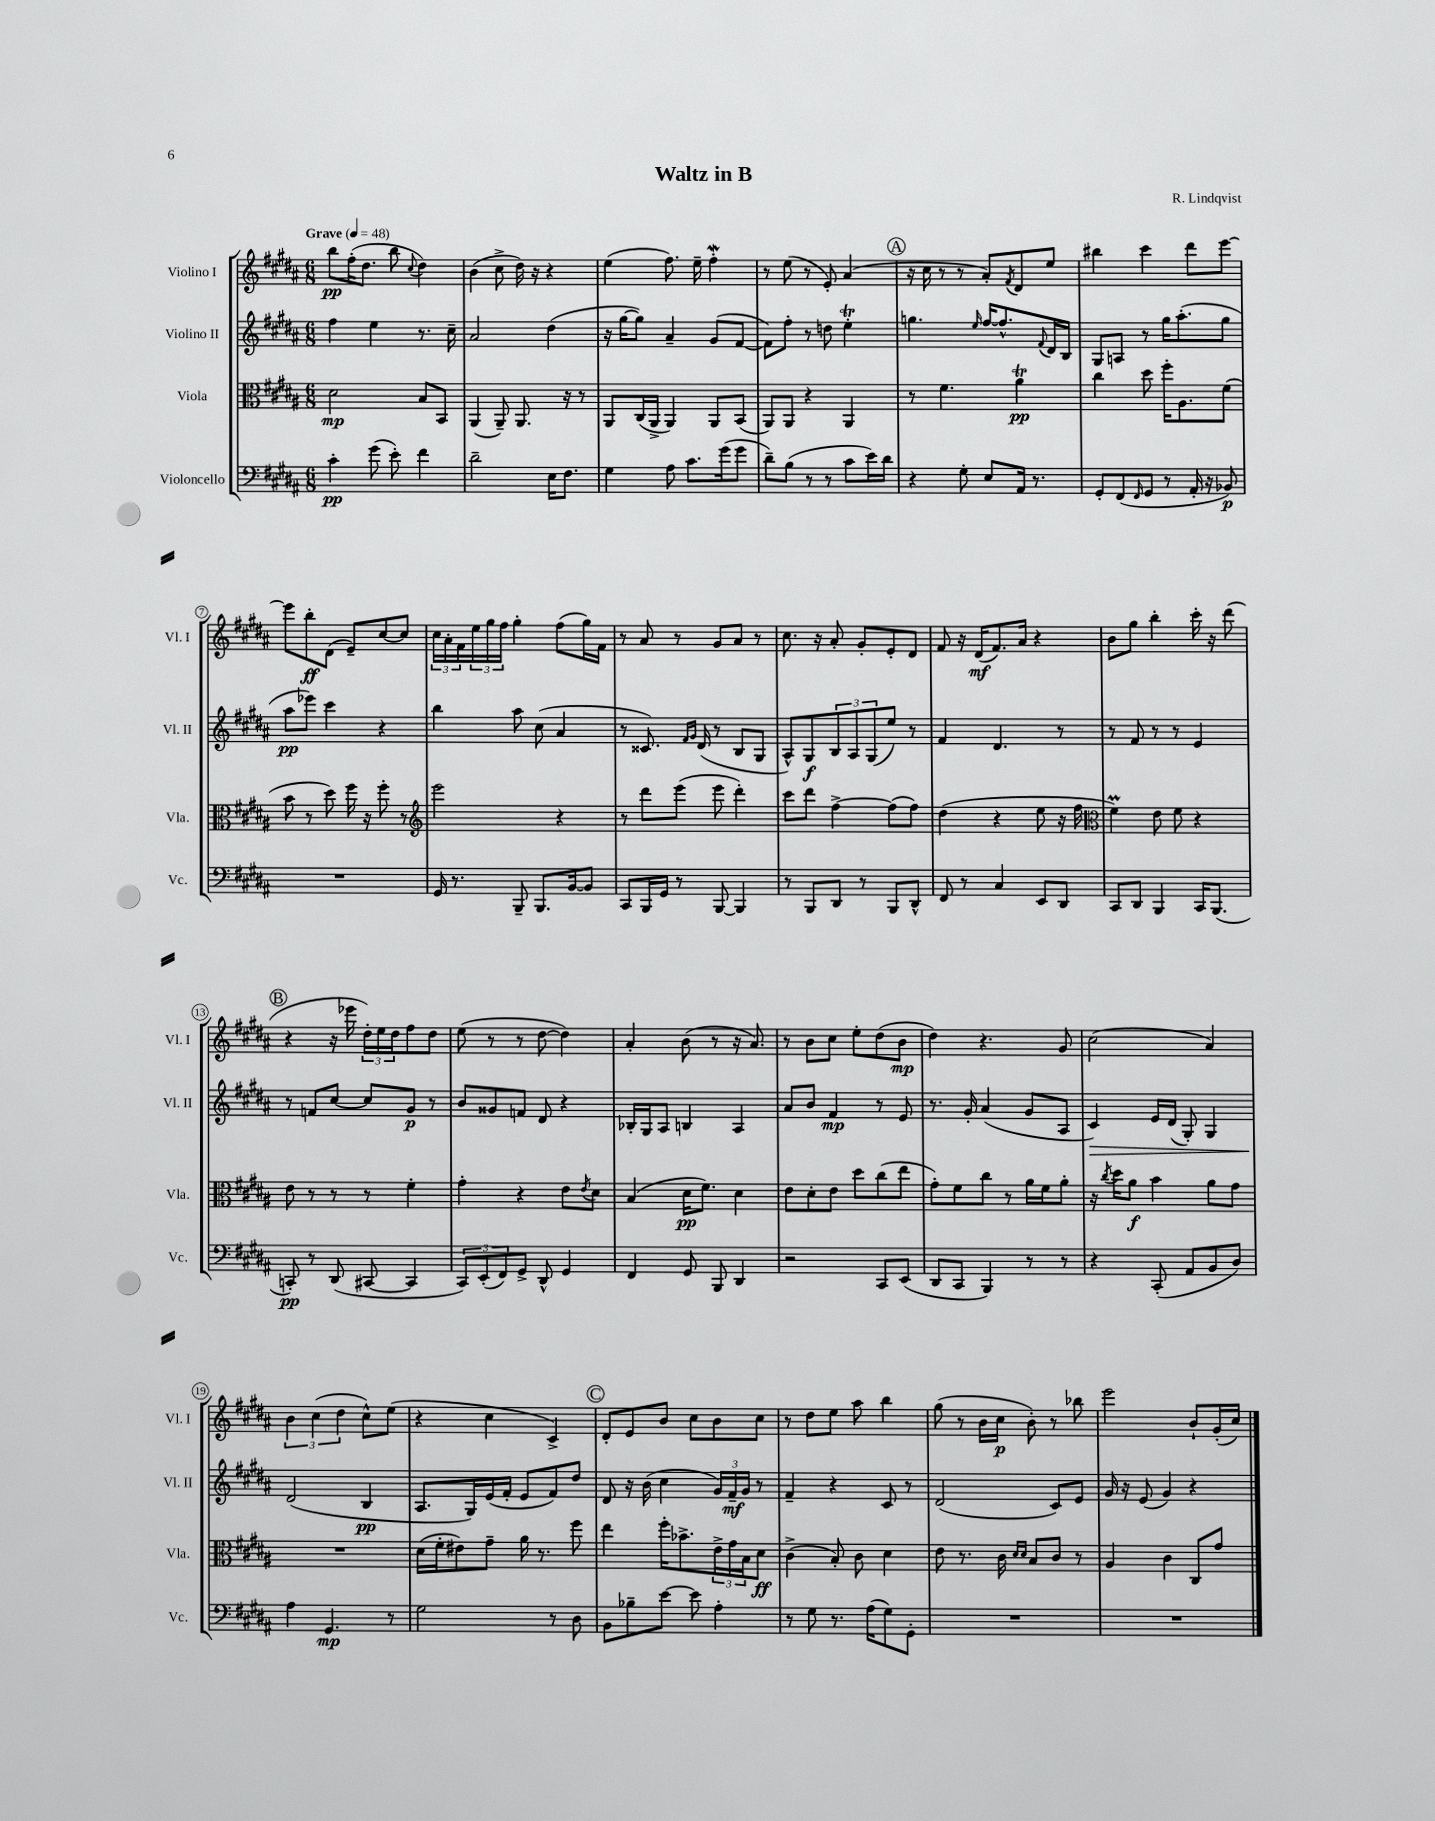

**kern	**kern	**kern	**kern
*staff4	*staff3	*staff2	*staff1
*clefF4	*clefC3	*clefG2	*clefG2
*k[f#c#g#d#a#]	*k[f#c#g#d#a#]	*k[f#c#g#d#a#]	*k[f#c#g#d#a#]
*M6/8	*M6/8	*M6/8	*M6/8
*MM48	*MM48	*MM48	*MM48
4c#'	2d#	4ff#	8bb
.	.	.	(16ff#'
.	.	.	8.dd#
(8g#	.	4ee	.
8e')	.	.	8bb
.	.	.	8qqcc#
4f#	8B	8.r	4dd#)
.	8BB	.	.
.	.	16cc#~	.
=	=	=	=
2d#~	(4AA#	2a#	(4b
.	8AA#~)	.	8cc#^
.	8.AA#	.	16dd#)
.	.	.	16r
16E	.	(4dd#	4r
8.F#	16r	.	.
.	8r	.	.
=	=	=	=
4G#	8AA#	16r	(4ee
.	.	[16gg#	.
.	(16C#	8gg#])	.
.	16AA#^	.	.
8A#	4AA#)	4a#~	8.ff#)
8.c#	.	.	.
.	.	.	16ee~
.	8AA#	(8g#	4ff#'
(16g#	.	.	.
8g#	(8BB	[8f#	.
=	=	=	=
8d#~)	8AA#)	8f#])	8r
(8B	8AA#	8ff#'	(8ee
8r	4r	8r	8r
8r	.	8dd	8e')
8c#	4AA#	4ee'	(4a#
16e)	.	.	.
16d#	.	.	.
=	=	=	=
4r	8r	4.gg	16r
.	.	.	16cc#
.	4.f#	.	8r
8G#'	.	.	8r
.	.	16qqee	.
8E	.	[16ff#	8a#')
.	.	8.ff#^^]	.
.	.	.	8qf#
16AA#	4a#	.	8d#
8.r	.	.	.
.	.	8qqf#	.
.	.	16d#	8ee
.	.	16B	.
=	=	=	=
8GG#'	4cc#	8G#	4bb#
(8FF#	.	8A	.
16qqFF#	.	.	.
8GG#	8dd#	8r	4ccc#
8r	16ff#'	16gg#	.
.	8.A#	(8.aa#'	.
16AA#'	.	.	8ddd#
16r	.	.	.
8BB-)	(8f#	8gg#	[8eee
=	=	=	=
2.r	8b	8aa#	8eee]
.	8r	8eee-)	8bb'
.	8dd#)	4ccc#	(8d#
.	16ff#	.	8e~)
.	16r	.	.
.	8ff#'	4r	[8cc#
.	8r	.	8cc#]
=	=	=	=
*	*clefG2	*	*
16GG#	2eee	4bb	24cc#
.	.	.	24a#'
8.r	.	.	.
.	.	.	24f#
.	.	.	24ee
.	.	.	24gg#
.	.	.	24ff#
8BBB~	.	8aa#	4gg#'
8.BBB	.	(8cc#	.
.	4r	4a#	(8ff#
[16BB	.	.	.
8BB]	.	.	16gg#)
.	.	.	16f#
=	=	=	=
8CC#	8r	8r	8r
16BBB	8ddd#	8.c##)	8a#
16GG#	.	.	.
8r	(8eee	.	8r
.	.	16qqf#	.
.	.	16qqg#	.
.	.	(16d#	.
[8BBB	8eee	8r	8g#
4BBB]	4ddd#')	8B	8a#
.	.	8G#	8r
=	=	=	=
8r	8ccc#	8A#^^)	8.cc#
8BBB	8ddd#	8G#	.
.	.	.	16r
8DD#	[4ff#^	12B	8a#'
.	.	12A#	.
8r	.	.	8g#'
.	.	(12G#	.
8BBB	(8ff#]	8ee)	8e'
8DD#^^	8ff#)	8r	8d#
=	=	=	=
8FF#	(4dd#	4f#	8f#
8r	.	.	16r
.	.	.	(16d#
4C#	4r	4.d#	8.f#)
.	.	.	16a#
8EE	8ee	.	4r
8DD#	16r	8r	.
.	16ff#	.	.
=	=	=	=
*	*clefC3	*	*
8CC#	4f#)	8r	8b
8DD#	.	8f#	8gg#
4BBB	8e	8r	4bb'
.	8f#	8r	.
16CC#	4r	4e	16ccc#'
(8.BBB	.	.	16r
.	.	.	(8ddd#
=	=	=	=
8CC')	8e	8r	4r
8r	8r	8f	.
(8DD#	8r	[8cc#	16r
.	.	.	16eee-
[8CC#	8r	8cc#]	24dd#')
.	.	.	24ee
.	.	.	24dd#
4CC#]	4f#'	8g#	8ff#
.	.	8r	8dd#
=	=	=	=
12CC#)	4g#'	8b	(8ee
(12EE'	.	.	.
.	.	8g##	8r
12FF#)	.	.	.
8GG#^	4r	8f	8r
8DD#^^	.	8d#	[8dd#
4GG#	8e	4r	4dd#])
.	8qe	.	.
.	8d#	.	.
=	=	=	=
4FF#	(4B	16B-'	4a#'
.	.	16G#	.
.	.	8A#	.
8GG#	16d#	4B	(8b
.	8.f#)	.	.
8BBB	.	.	8r
4DD#	4d#	4A#	16r
.	.	.	8.a#)
=	=	=	=
2r	8e	8a#	8r
.	8d#'	8b	8b
.	8e	4f#	8cc#
.	8dd#	.	8ee'
8CC#	(8cc#	8r	(8dd#
(8EE	8ee	8e	8b
=	=	=	=
8DD#	8g#')	8.r	4dd#)
8CC#	8f#	.	.
.	.	16g#'	.
4BBB)	8cc#	(4a#	4.r
.	8r	.	.
8r	16a#	8g#	.
.	16f#	.	.
8r	8a#'	8A#	8g#
=	=	=	=
4r	16r	4c#)	(2cc#
.	8qcc#	.	.
.	16dd#	.	.
.	8a#	.	.
(8CC#'	4b	16e	.
.	.	(16d#	.
8AA#	.	8G#')	.
8BB	8a#	4G#	4a#)
8D#)	8g#	.	.
=	=	=	=
4A#	2.r	(2d#	6b
.	.	.	(6cc#
4.GG#	.	.	.
.	.	.	6dd#
.	.	4B	8cc#^^)
8r	.	.	(8ee
=	=	=	=
2G#	(16d#	8.A#	4r
.	16f#'	.	.
.	8e#)	.	.
.	.	16G#)	.
.	8g#~	(16e	4cc#
.	.	16f#'	.
.	16a#	8e	.
.	8.r	.	.
8r	.	8f#)	4c#^)
8D#	8ff#	8dd#	.
=	=	=	=
8BB	4ee	8d#	8d#'
8B-~	.	16r	8e
.	.	(16b	.
[8e	16ff#'	4cc#	8b
.	8.b-^	.	.
8e]	.	.	8cc#
4A#'	24e^	24g#)	8b
.	24g#	24f#~	.
.	24B	24g#	.
.	8d#	8r	8cc#
=	=	=	=
8r	(4c#^	4f#~	8r
8G#	.	.	8dd#
8.r	8B')	4r	8ee
.	8c#	.	8aa#
(16A#	.	.	.
8G#)	4d#	8c#	4bb
8GG#'	.	8r	.
=	=	=	=
2.r	8e	(2d#	(8gg#
.	8.r	.	8r
.	.	.	16b
.	16c#	.	16cc#
.	16qqd#	.	.
.	16qqd#	.	.
.	8B	.	8b')
.	8c#	8c#)	8r
.	8r	8e	8bb-
=	=	=	=
2.r	4A#	16g#	2eee
.	.	16r	.
.	.	(8e	.
.	4c#	4g#)	.
.	8C#	4r	8b`
.	8g#	.	(16g#'
.	.	.	16cc#)
==	==	==	==
*-	*-	*-	*-
